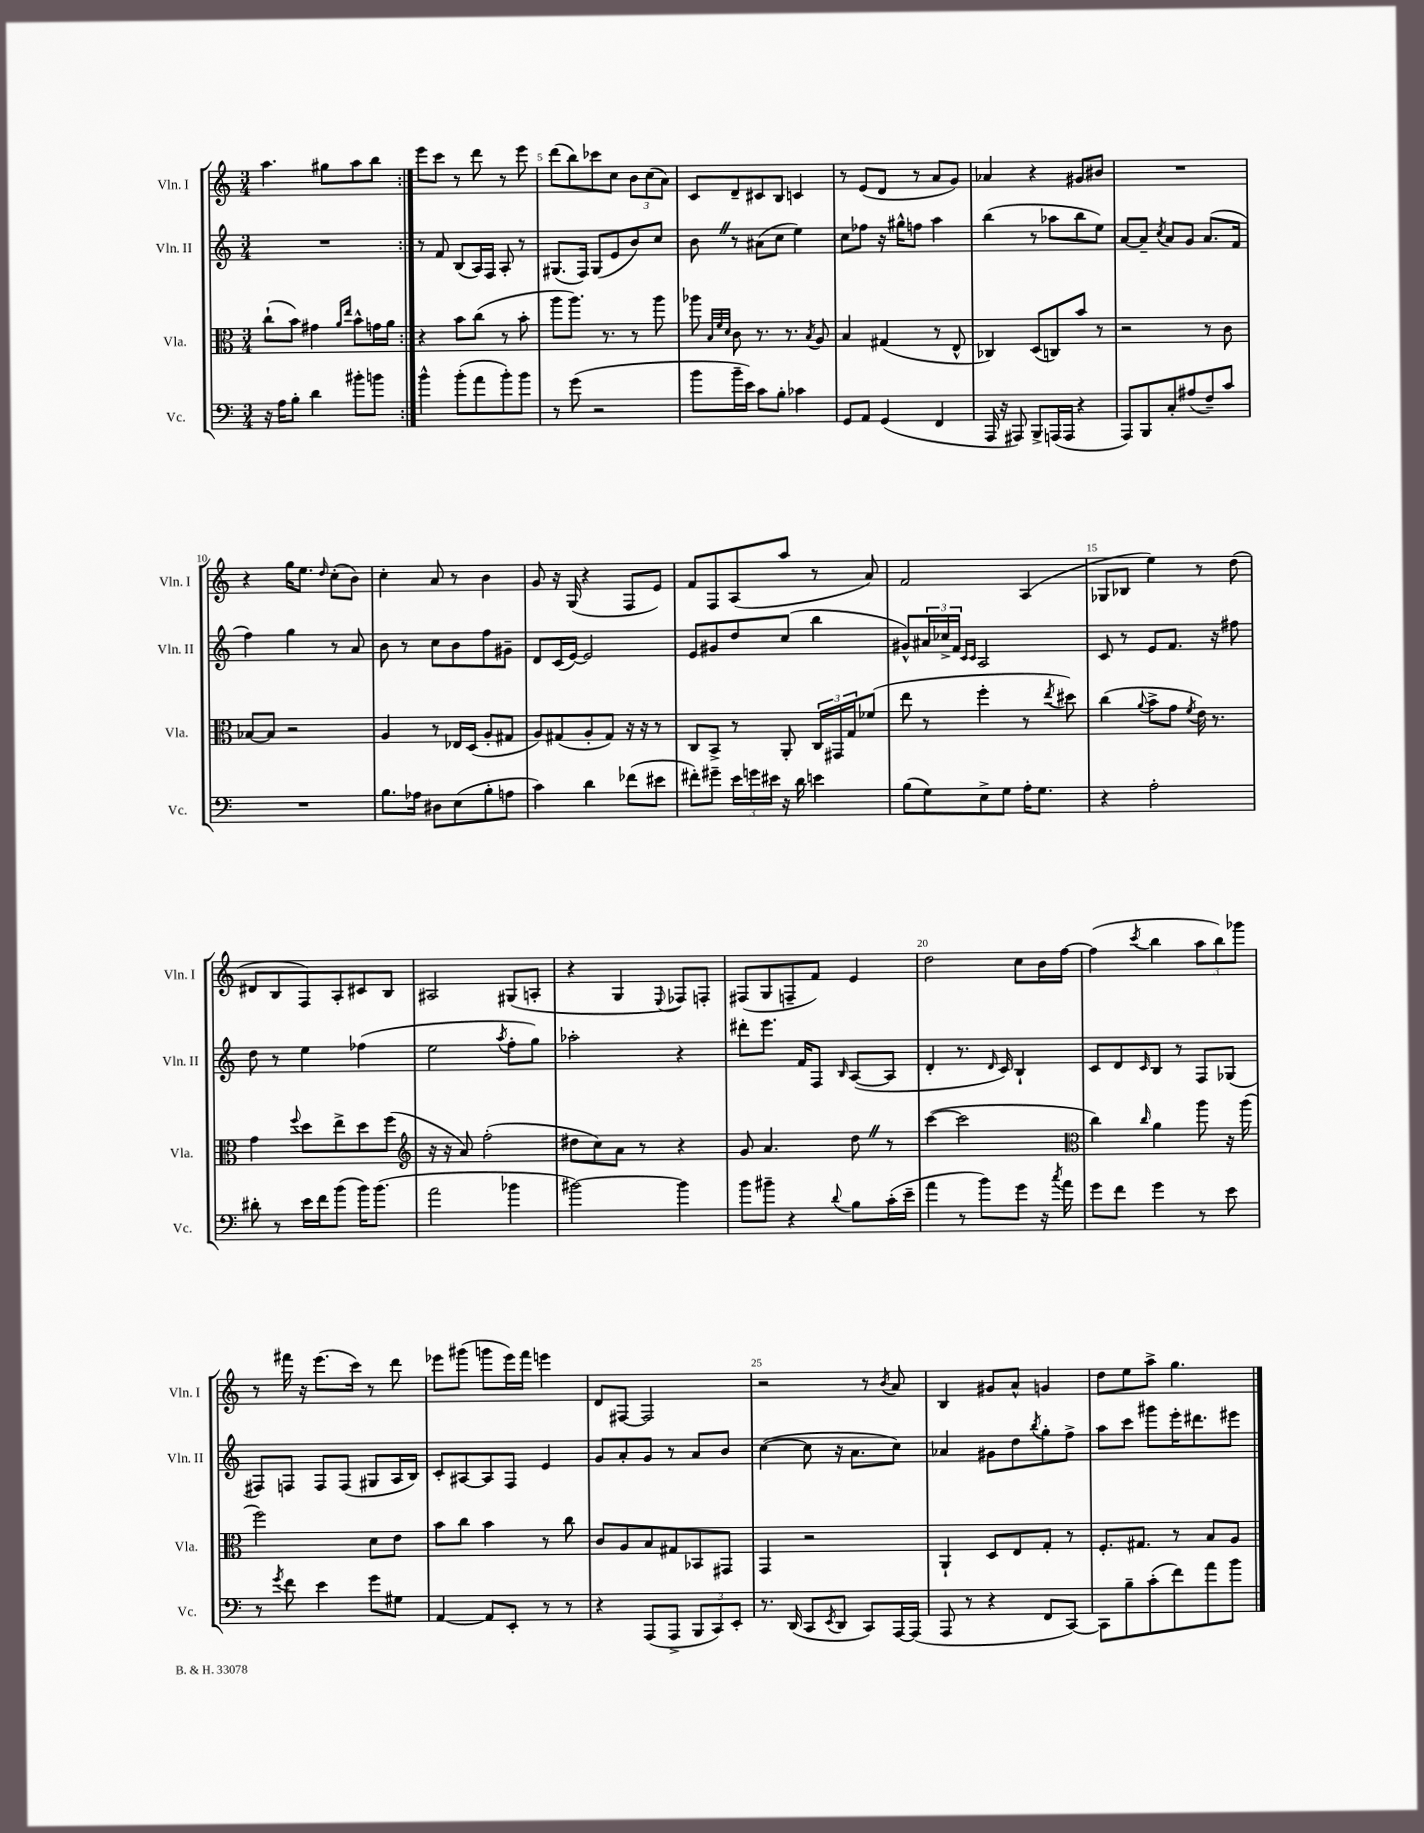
<<
\new StaffGroup <<
\new Staff = "s0" \with { instrumentName = "Vln. I" shortInstrumentName = "Vln. I" } {
    \clef treble \key c \major \numericTimeSignature \time 3/4
    \repeat volta 2 { a''4. gis''8 a''8 b''8 | }
    e'''8 c'''8 r8 d'''8 r8 e'''8 |
    d'''8( b''8) ces'''8 c''8 \tuplet 3/2 { b'8 c''8( a'8) } |
    c'8 d'8-- cis'8 b8 c'4 |
    r8 e'8( d'8 r8 a'8 g'8) |
    aes'4 r4 gis'8 bis'8 |
    R2. |
    r4 g''16 e''8. \grace { d''16 } c''8-.( b'8) |
    c''4-. a'8 r8 b'4 |
    g'8 r16 g16( r4 f8 e'8) |
    f'8 f8 a8( a''8 r8 a'8) |
    f'2 a4( |
    ges8 bes8 e''4) r8 d''8( |
    dis'8 b8 f8) a8-. cis'8 b8 |
    ais2 gis8( a8-. |
    r4 g4 \appoggiatura { e8 } fes8) f8-. |
    fis8( g8 f8-- f'8) e'4 |
    d''2 c''8 b'16 f''16~ |
    f''4( \acciaccatura { c'''8 } b''4 \tuplet 3/2 { a''8 b''8) ges'''8 } |
    r8 fis'''16 r16 e'''8.( c'''16) r8 d'''8 |
    ees'''8 gis'''8( g'''8 ees'''16) f'''16 e'''4 |
    d'8 fis8~ fis2 |
    r2 r8 \acciaccatura { b'8 } a'8 |
    b4 gis'8 a'8-^ g'4 |
    d''8 e''8 a''8-> g''4. \bar "|." |
}
\new Staff = "s1" \with { instrumentName = "Vln. II" shortInstrumentName = "Vln. II" } {
    \clef treble \key c \major \numericTimeSignature \time 3/4
    \repeat volta 2 { R2. | }
    r8 f'8 b8( a16) f16 a8-. r8 |
    gis8.( f16) gis8( e'8 b'8) c''8 |
    b'8 \once \override BreathingSign.text = \markup { \musicglyph "scripts.caesura.straight" } \breathe r8 ais'8( c''8 e''4) |
    c''8 fes''8 r16 gis''16-^ f''8 a''4 |
    b''4( r8 aes''8 b''8 e''8) |
    a'8~ a'8-- \acciaccatura { c''8 } a'8 g'8 a'8.( f'16 |
    f''4) g''4 r8 a'8 |
    b'8 r8 c''8 b'8 f''8 gis'8-- |
    d'8 c'16( e'16~) e'2 |
    e'8 gis'8 d''8 c''8( b''4 |
    gis'8-^) \tuplet 3/2 { ais'16 ces''16-> f'16 } \grace { c'16 c'16 } a2 |
    c'8 r8 e'8 f'8. r16 fis''8 |
    d''8 r8 e''4 fes''4( |
    e''2 \acciaccatura { a''8 } f''8-. g''8) |
    aes''2-. r4 |
    dis'''8-. e'''8. f'16 f8 \grace { b16 } a8~( a8 |
    d'4-. r8. \grace { d'16 } c'16) b4-! |
    c'8 d'8 \grace { c'16 } b8 r8 f8 ges8( |
    fis8) f8 f8 f8( gis8 a16 b16) |
    c'8-. ais8~ ais8 f8 e'4 |
    g'8 a'8-. g'8 r8 a'8 b'8 |
    c''4~( c''8 r16 a'8. c''8) |
    aes'4 gis'8 d''8 \acciaccatura { b''8 } g''8-. f''8-> |
    a''8 c'''8 gis'''8 e'''16-. dis'''8. eis'''8 \bar "|." |
}
\new Staff = "s2" \with { instrumentName = "Vla." shortInstrumentName = "Vla." } {
    \clef alto \key c \major \numericTimeSignature \time 3/4
    \repeat volta 2 { c''8-!( b'8) gis'4 \grace { a'16 e''16 } b'8-^ g'16 a'16 | }
    r4 b'8 c''8( r8 b'8-. |
    a''8 a''8.) r8. r8 a''8 |
    aes''8 \grace { b32 f'32 d'32 } c'8 r8. r8. \acciaccatura { b8 } a8 |
    b4 gis4( r8 e8-^ |
    ces4) d8( c8) b'8 r8 |
    r2 r8 c'8 |
    bes8~ bes8 r2 |
    a4 r8 ees16 d16( a8-. gis8 |
    a8) gis8( a8-. gis8) r16 r16 r8 |
    c8 b,8-> r8 a,8-. \tuplet 3/2 { c16 gis,16 g16 } fes'8( |
    e''8 r8 f''4-. r8 \acciaccatura { e''8 } dis''8) |
    c''4( \appoggiatura { a'8 } b'8-> g'8 \acciaccatura { f'8 } e'16) r8. |
    g'4 \appoggiatura { f''8 } d''8 e''8-> d''8 f''8( |
    \clef treble r16 r16 a'8) f''2-.( |
    dis''8 c''8) a'8 r8 r4 |
    g'8 a'4. d''8 \once \override BreathingSign.text = \markup { \musicglyph "scripts.caesura.straight" } \breathe r8 |
    c'''4~( c'''2 |
    \clef alto c''4) \grace { c''16 } a'4 a''8 r16 a''16( |
    f''2) d'8 e'8 |
    b'8 c''8 b'4 r8 c''8 |
    c'8 a8 b8 gis8 bes,8 gis,8 |
    g,4 r2 |
    a,4-! d8 e8 g8-. r8 |
    f8.-. gis8. r8 b8 a8 \bar "|." |
}
\new Staff = "s3" \with { instrumentName = "Vc." shortInstrumentName = "Vc." } {
    \clef bass \key c \major \numericTimeSignature \time 3/4
    \repeat volta 2 { r16 a16 b8-. d'4 bis'8-. b'8 | }
    b'4-^ b'8-.( a'8 b'8-.) b'8 |
    r8 g'8( r2 |
    b'8 b'16-- e'16) c'8 b8-. ces'4 |
    g,8 a,8 g,4( f,4 |
    a,,16 r16 ais,,8) b,,8-> a,,16( a,,16 r4 |
    a,,8) b,,8 c8-. ais8( f8--) c'8 |
    R2. |
    b8. aes16 dis8 e8( b8-. a8 |
    c'4) d'4 fes'8( eis'8 |
    fis'8-.) gis'8-- \tuplet 3/2 { e'16 g'16 eis'16 } r16 d'16 e'4 |
    b8( g8) e8-> g8 a16-. g8. |
    r4 a2-. |
    dis'8-. r8 e'16 f'16 b'8( b'16) b'8.( |
    a'2 bes'4 |
    bis'2~) bis'4 |
    b'8 bis'8-- r4 \appoggiatura { d'8 } b8 c'16-.( e'16-- |
    a'4 r8 b'8) g'8 r16 \acciaccatura { c''8 } a'16 |
    g'8 f'8 g'4 r8 e'8 |
    r8 \acciaccatura { g'8 } f'8 e'4 g'8 gis8 |
    a,4~ a,8 e,8-. r8 r8 |
    r4 a,,8( a,,8-> \tuplet 3/2 { b,,8 c,8) e,8-. } |
    r8. d,16( c,8 \acciaccatura { e,8 } d,8 c,8) a,,16~ a,,16( |
    a,,8 r8 r4 f,8 c,8~) |
    c,8 b8-- c'8-.( f'8) a'8 b'8 \bar "|." |
}
>>
>>
\layout { \context { \Score currentBarNumber = #3 \override BarNumber.break-visibility = ##(#f #t #t) barNumberVisibility = #(every-nth-bar-number-visible 5) } }
